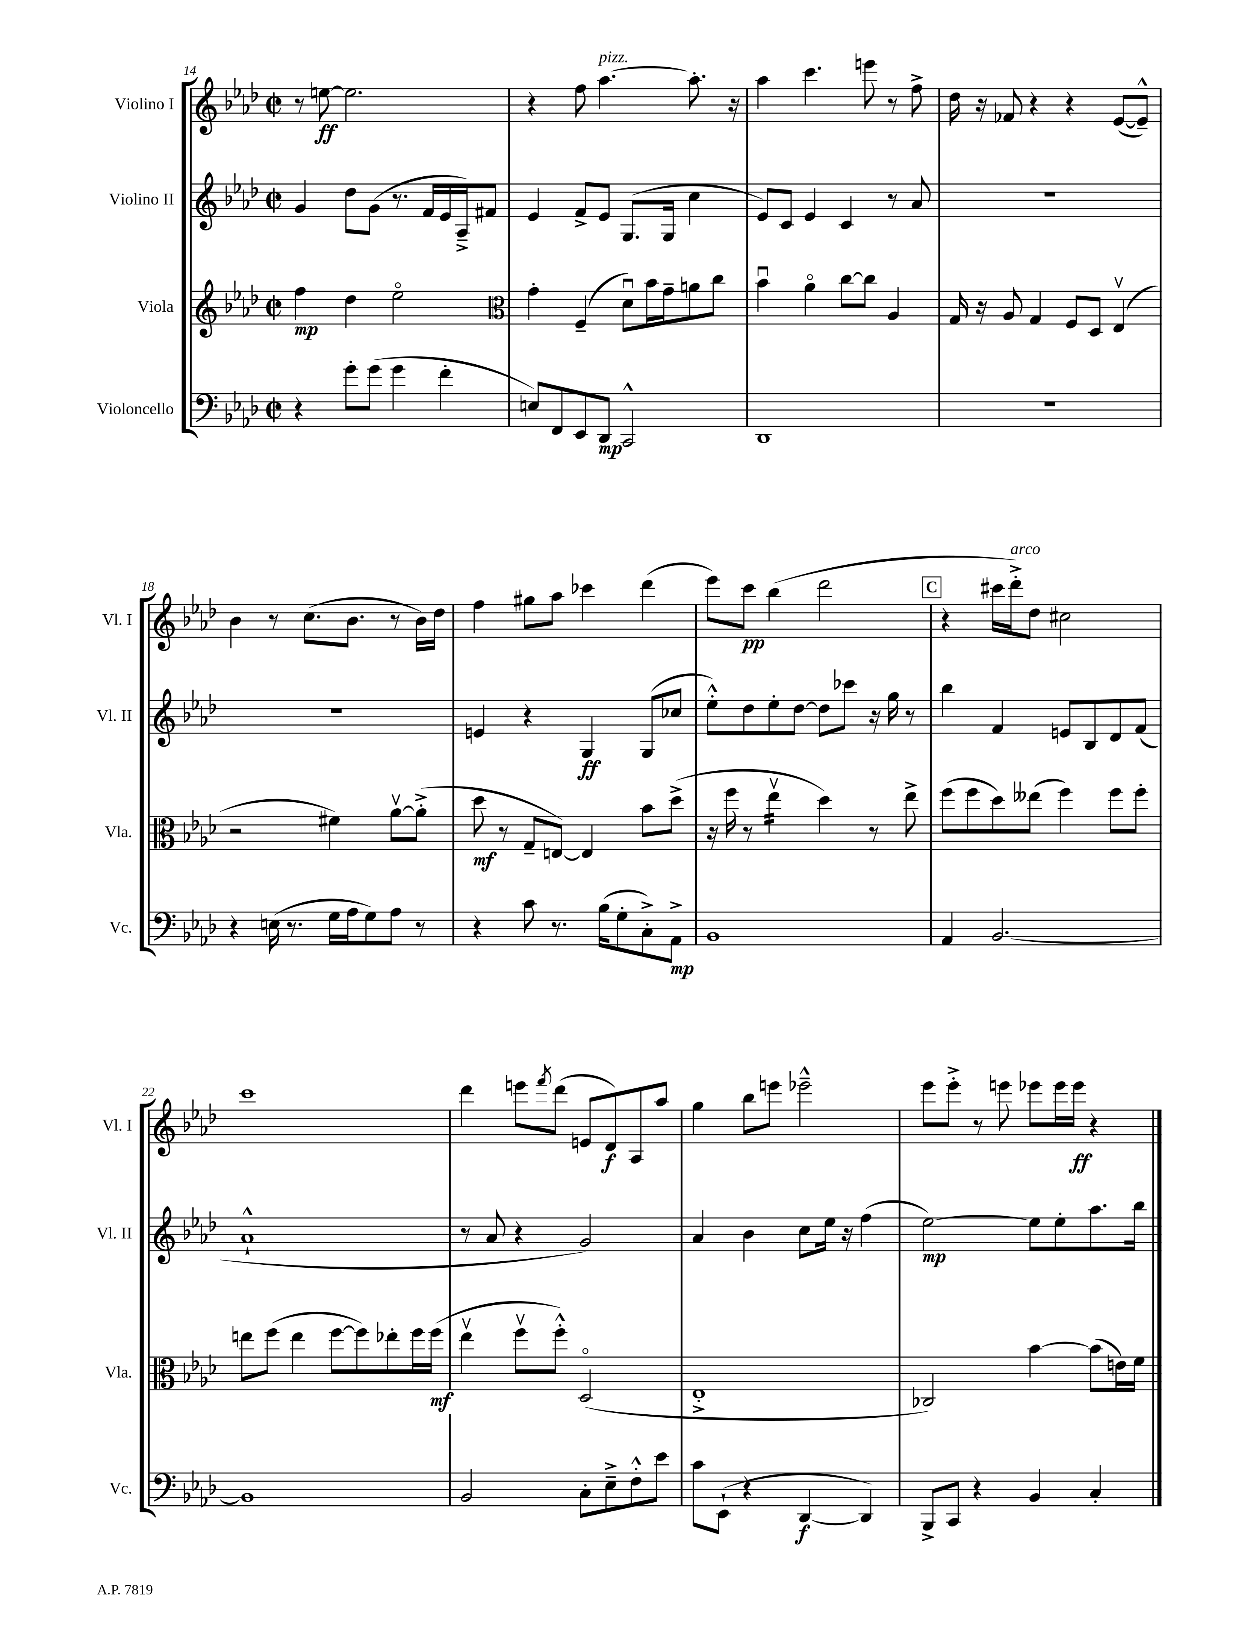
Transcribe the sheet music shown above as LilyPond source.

<<
\new StaffGroup <<
\new Staff = "s0" \with { instrumentName = "Violino I" shortInstrumentName = "Vl. I" } {
    \clef treble \key aes \major \defaultTimeSignature \time 2/2
    r8 e''8~\ff e''2. |
    r4 f''8 aes''4.~^\markup { \italic "pizz." } aes''8.-. r16 |
    aes''4 c'''4. e'''8 r8 f''8-> |
    des''16 r16 fes'8 r4 r4 ees'8~( ees'8---^) |
    bes'4 r8 c''8.( bes'8. r8 bes'16) des''16 |
    f''4 gis''8 aes''8 ces'''4 des'''4( |
    ees'''8) c'''8\pp bes''4( des'''2 |
    \mark \markup { \box "C" } r4 cis'''16 des'''16-.->^\markup { \italic "arco" }) des''8 cis''2 |
    c'''1 |
    des'''4 e'''8 \acciaccatura { f'''8 } des'''8( e'8 des'8\f) aes8 aes''8 |
    g''4 bes''8 e'''8 ees'''2---^ |
    ees'''8 ees'''8-.-> r8 e'''8 ees'''8 ees'''16 ees'''16\ff r4 \bar "|." |
}
\new Staff = "s1" \with { instrumentName = "Violino II" shortInstrumentName = "Vl. II" } {
    \clef treble \key aes \major \defaultTimeSignature \time 2/2
    g'4 des''8 g'8( r8. f'16 ees'16 aes16--->) fis'8 |
    ees'4 f'8-> ees'8 g8.( g16 c''4 |
    ees'8) c'8 ees'4 c'4 r8 aes'8 |
    R1 |
    R1 |
    e'4 r4 g4\ff g8( ces''8 |
    ees''8-.-^) des''8 ees''8-. des''8~ des''8 ces'''8 r16 g''16 r8 |
    \mark \markup { \box "C" } bes''4 f'4 e'8 bes8 des'8 f'8( |
    aes'1-!-^ |
    r8 aes'8 r4 g'2) |
    aes'4 bes'4 c''8 ees''16 r16 f''4( |
    ees''2~\mp) ees''8 ees''8-. aes''8. bes''16 \bar "|." |
}
\new Staff = "s2" \with { instrumentName = "Viola" shortInstrumentName = "Vla." } {
    \clef treble \key aes \major \defaultTimeSignature \time 2/2
    f''4\mp des''4 ees''2\flageolet |
    \clef alto g'4-. f4--( des'8\downbow) bes'16 g'16-- a'8 c''8 |
    bes'4\downbow aes'4\flageolet c''8~ c''8 aes4 |
    g16 r16 aes8 g4 f8 des8 ees4\upbow( |
    r2 fis'4) aes'8~\upbow aes'8-.->( |
    des''8\mf r8 g8-- e8~) e4 bes'8 des''8->( |
    r16 f''16 r8 ees''4:16\upbow des''4) r8 ees''8-> |
    \mark \markup { \box "C" } f''8( f''8 des''8) eeses''8( f''4) f''8 f''8-. |
    e''8 f''8( e''4 f''8~ f''8) ees''8-. f''16 f''16\mf( |
    ees''4\upbow f''8\upbow f''8-.-^) des2\flageolet( |
    ees1-.-> |
    ces2) bes'4~ bes'8( e'16) f'16 \bar "|." |
}
\new Staff = "s3" \with { instrumentName = "Violoncello" shortInstrumentName = "Vc." } {
    \clef bass \key aes \major \defaultTimeSignature \time 2/2
    r4 g'8-. g'8( g'4 f'4-. |
    e8) f,8 ees,8 des,8\mp c,2-^ |
    des,1 |
    R1 |
    r4 e16( r8. g16 aes16 g8) aes8 r8 |
    r4 c'8 r8. bes16( g8-. c8-.->) aes,8->\mp |
    bes,1 |
    \mark \markup { \box "C" } aes,4 bes,2.~ |
    bes,1 |
    bes,2 c8-. ees8---> f8-.-^ ees'8 |
    c'8 ees,8-!( r4 des,4~\f des,4) |
    bes,,8-> c,8 r4 bes,4 c4-. \bar "|." |
}
>>
>>
\layout { \context { \Score currentBarNumber = #14 } }
